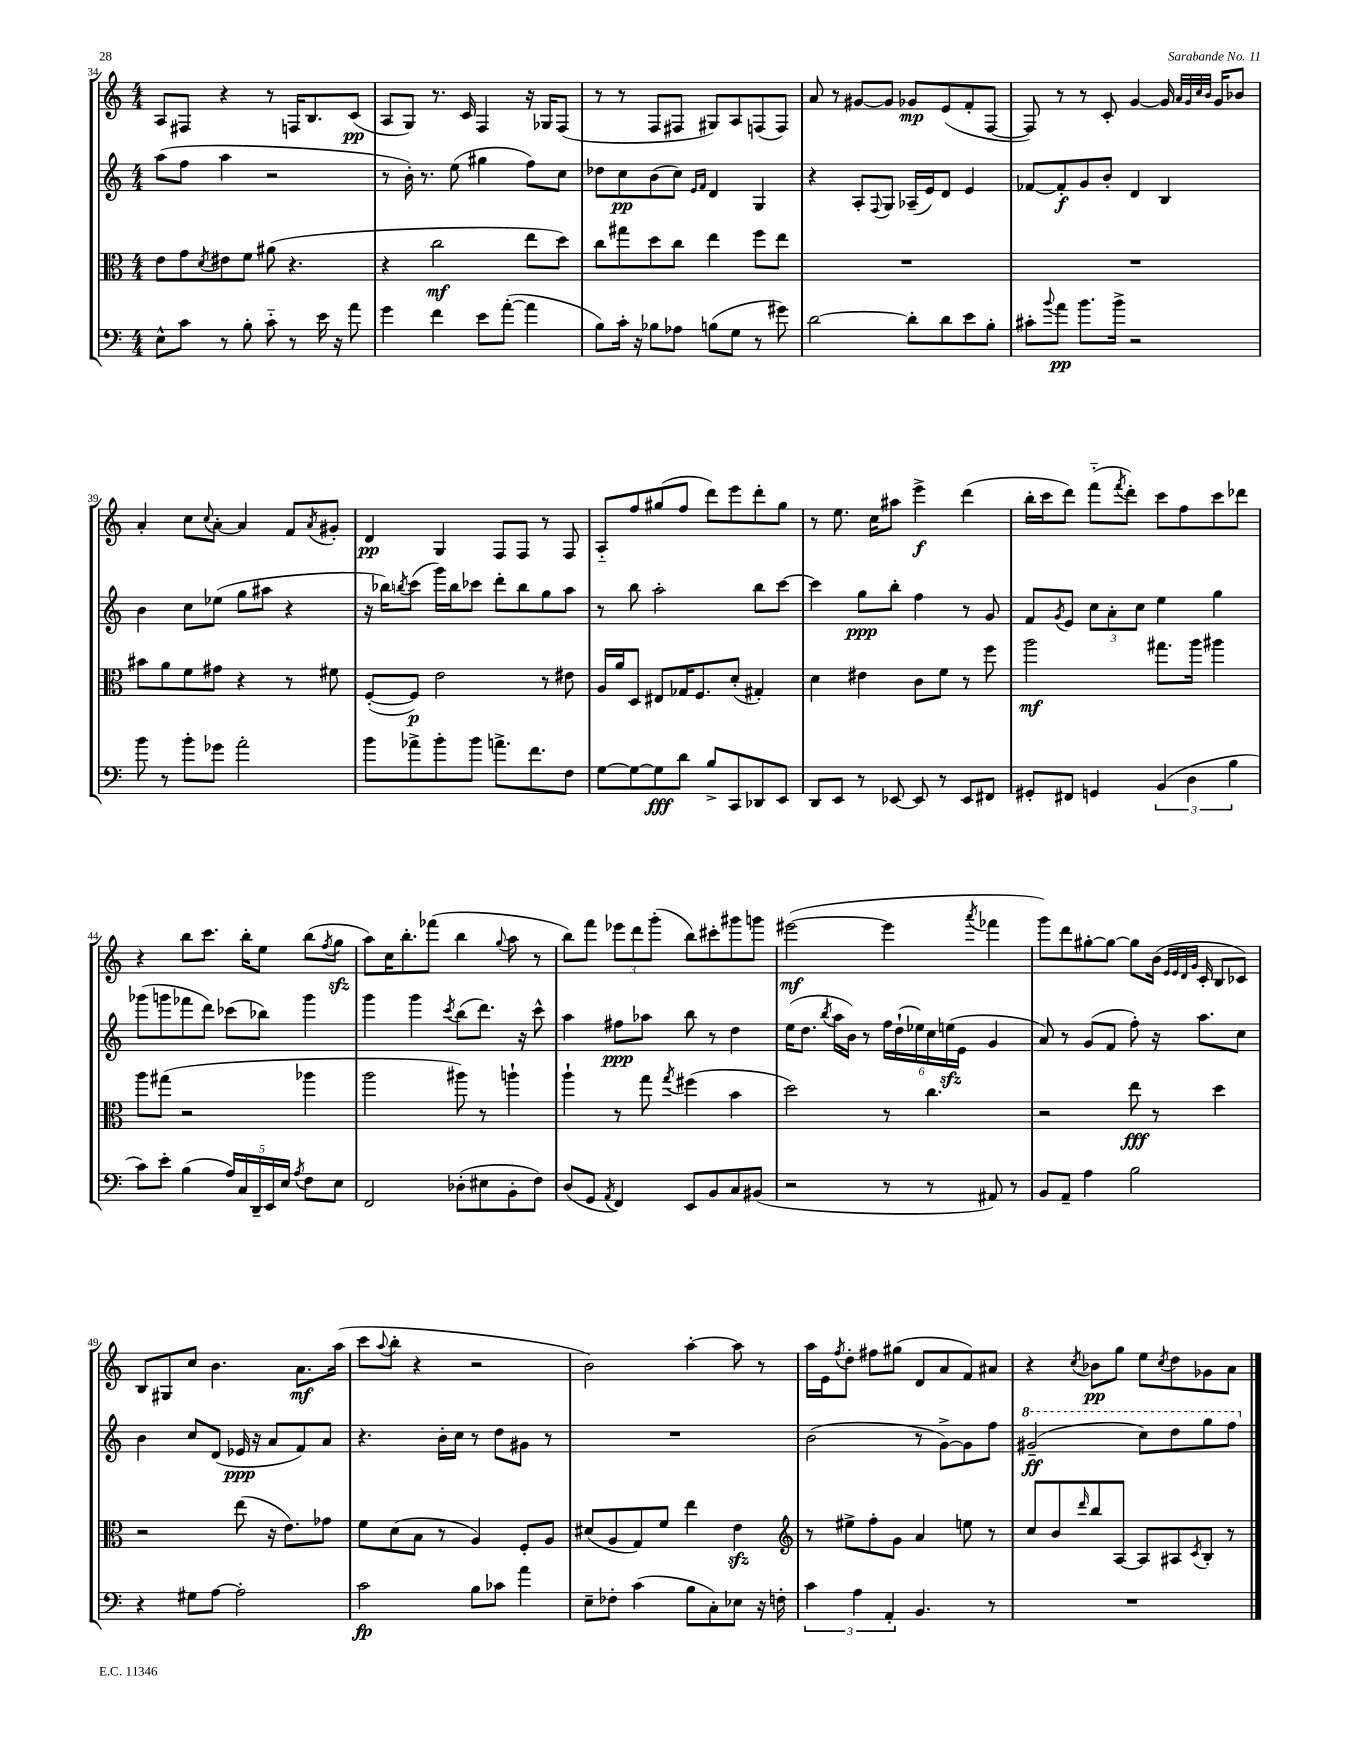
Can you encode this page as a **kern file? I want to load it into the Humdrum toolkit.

**kern	**dynam	**kern	**dynam	**kern	**dynam	**kern	**dynam
*part4	*part4	*part3	*part3	*part2	*part2	*part1	*part1
*staff4	*staff4	*staff3	*staff3	*staff2	*staff2	*staff1	*staff1
*clefF4	*	*clefC3	*	*clefG2	*	*clefG2	*
*k[]	*	*k[]	*	*k[]	*	*k[]	*
*M4/4	*	*M4/4	*	*M4/4	*	*M4/4	*
=34	=34	=34	=34	=34	=34	=34	=34
8E^^\L	.	8e\L	.	(8aa\L	.	8A/L	.
8c\J	.	8g\	.	8ff\J	.	8F#X/J	.
.	.	8qd/	.	.	.	.	.
8r	.	8e#X\	.	4aa\	.	4r	.
8B'\	.	8f\J	.	.	.	.	.
8c\	.	(8a#X\	.	2r	.	8r	.
8r	.	4.r	.	.	.	16Fn/KL	.
.	.	.	.	.	.	8.B/	.
16e\	.	.	.	.	.	.	.
16r	.	.	.	.	.	.	.
8a\	.	.	.	.	.	(8c/J	pp
=35	=35	=35	=35	=35	=35	=35	=35
4g\	.	4r	.	8r	.	8A/L	.
.	.	.	.	16b'\)	.	8G/J)	.
.	.	.	.	8.r	.	.	.
4f\	.	2cc\	mf	.	.	8.r	.
.	.	.	.	(8ee\	.	.	.
.	.	.	.	.	.	16c/	.
8e\L	.	.	.	4gg#X\	.	4F/	.
([8a'\J	.	.	.	.	.	.	.
4a\]	.	8ee\L	.	8ff\L)	.	16r	.
.	.	.	.	.	.	16G-X/KL	.
.	.	8dd\J)	.	8cc\J	.	(8F/J	.
=36	=36	=36	=36	=36	=36	=36	=36
8B\L)	.	8cc\L	.	8dd-X\L	.	8r	.
16c'\Jk	.	8gg#X\	.	8cc\	pp	8r	.
16r	.	.	.	.	.	.	.
8B-X\L	.	8dd\	.	(8b\	.	8F/L	.
8A-X\J	.	8cc\J	.	8cc\J)	.	8F#X/J	.
.	.	.	.	16qqe/LL	.	.	.
.	.	.	.	16qqf/JJ	.	.	.
(8Bn\L	.	4ee\	.	4d/	.	8G#X/L)	.
8G\J	.	.	.	.	.	8A/	.
8r	.	8ff\L	.	4G/	.	(8Fn/	.
8g#X\)	.	8ee\J	.	.	.	8F/J)	.
=37	=37	=37	=37	=37	=37	=37	=37
[2d\	.	1r	.	4r	.	8a/	.
.	.	.	.	.	.	8r	.
.	.	.	.	8A'/L	.	[8g#X/L	.
.	.	.	.	8qqF/	.	.	.
.	.	.	.	8G/J	.	8g#/J]	.
8d'\L]	.	.	.	(16A-X~/LL	.	8g-X/L	mp
.	.	.	.	16e/J)	.	.	.
8d\	.	.	.	8d/J	.	(8e/	.
8e\	.	.	.	4e/	.	8f'/	.
8B'\J	.	.	.	.	.	[8F/J	.
=38	=38	=38	=38	=38	=38	=38	=38
8c#X'\L	.	1r	.	[8f-X/L	.	8F/])	.
8qqb/	.	.	.	.	.	.	.
8a\J	pp	.	.	8f-'/]	f	8r	.
8.b\L	.	.	.	8g/	.	8r	.
.	.	.	.	8b'/J	.	8c'/	.
16b^\Jk	.	.	.	.	.	.	.
2r	.	.	.	4d/	.	[4g/	.
.	.	.	.	4B/	.	16g/]	.
.	.	.	.	.	.	32qqa/LLL	.
.	.	.	.	.	.	32qqg/	.
.	.	.	.	.	.	32qqcc/	.
.	.	.	.	.	.	32qqb/JJJ	.
.	.	.	.	.	.	16g/KL	.
.	.	.	.	.	.	8b-X/J	.
!!LO:LB:g=z
=39	=39	=39	=39	=39	=39	=39	=39
8b\	.	8b#X\L	.	4b\	.	4a'/	.
8r	.	8a\	.	.	.	.	.
8b'\L	.	8f\	.	8cc\L	.	8cc\L	.
.	.	.	.	.	.	8qqcc/	.
8g-X\J	.	8g#X\J	.	(8ee-X\J	.	[8a'\J	.
2a'\	.	4r	.	8gg\L	.	4a/]	.
.	.	.	.	8aa#X\J	.	.	.
.	.	8r	.	4r	.	8f/L	.
.	.	.	.	.	.	8qa/	.
.	.	8f#X\	.	.	.	8g#X'/J	.
=40	=40	=40	=40	=40	=40	=40	=40
8b\L	.	([8F'/L	.	16r	.	4d/	pp
.	.	.	.	16bb-X\KL)	.	.	.
.	.	.	.	8qbbn/	.	.	.
8a-X^\	.	8F/J])	p	(8ccc\J	.	.	.
8b'\	.	2e\	.	16ggg\LL)	.	4G/	.
.	.	.	.	16bb\J	.	.	.
8b\J	.	.	.	8ccc-X\J	.	.	.
8.an^\L	.	.	.	8ddd'\L	.	8F/L	.
.	.	.	.	8bb\	.	8F/J	.
8.f\	.	.	.	.	.	.	.
.	.	8r	.	8gg\	.	8r	.
8F\J	.	8e#X\	.	8aa\J	.	8F/	.
=41	=41	=41	=41	=41	=41	=41	=41
[8G\L	.	16A/LL	.	8r	.	8A/L	.
.	.	16a/J	.	.	.	.	.
8G\_	.	8D/J	.	8bb\	.	8ff/	.
8G\]	fff	8E#X/L	.	2aa'\	.	(8gg#X/	.
8d\J	.	16G-X/K	.	.	.	8ff/J	.
.	.	8.F/	.	.	.	.	.
8B^/L	.	.	.	.	.	8ddd\L)	.
8CC/	.	(8d'/J	.	.	.	8eee\	.
8DD-X/	.	4G#X'/)	.	8bb\L	.	8ddd'\	.
8EE/J	.	.	.	[8ccc\J	.	8gg#\J	.
=42	=42	=42	=42	=42	=42	=42	=42
8DD/L	.	4d\	.	4ccc\]	.	8r	.
8EE/J	.	.	.	.	.	8.ee\	.
8r	.	4e#X\	.	8gg\L	ppp	.	.
.	.	.	.	.	.	16cc\KL	.
[8EE-X/	.	.	.	8bb'\J	.	8aa#X\J	.
8EE-/]	.	8c\L	.	4ff\	.	4eee^\	f
8r	.	8f\J	.	.	.	.	.
8EE-/L	.	8r	.	8r	.	(4ddd\	.
8FF#X/J	.	8ff\	.	8g/	.	.	.
=43	=43	=43	=43	=43	=43	=43	=43
8GG#X'/L	.	2aa\	mf	8f/L	.	16bb'\LL	.
.	.	.	.	.	.	16ccc\J	.
.	.	.	.	8qg/	.	.	.
8FF#X/J	.	.	.	8e/J	.	8ddd\J)	.
4GGn/	.	.	.	12cc\L	.	(8fff\L	.
.	.	.	.	12a'\	.	.	.
.	.	.	.	.	.	8qfff/	.
.	.	.	.	.	.	8ddd'\J)	.
.	.	.	.	12cc\J	.	.	.
(6BB/	.	8.gg#X\L	.	4ee\	.	8ccc\L	.
.	.	.	.	.	.	8ff\	.
6D\	.	.	.	.	.	.	.
.	.	16aa\Jk	.	.	.	.	.
.	.	4aa#X\	.	4gg\	.	8ccc\	.
6B\	.	.	.	.	.	.	.
.	.	.	.	.	.	8ddd-X\J	.
!!LO:LB:g=z
=44	=44	=44	=44	=44	=44	=44	=44
8c\L)	.	8aa\L	.	(8ggg-X\L	.	4r	.
8e'\J	.	(8gg#X\J	.	8gggn\	.	.	.
(4B\	.	2r	.	8fff-X\	.	8bb\L	.
.	.	.	.	8ddd\J)	.	8.ccc\J	.
20A/LL)	.	.	.	(8ccc-X\L	.	.	.
20C/	.	.	.	.	.	.	.
.	.	.	.	.	.	16bb'\KL	.
20DD~/	.	.	.	.	.	.	.
.	.	.	.	8bb-X\J)	.	8ee\J	.
20EE/	.	.	.	.	.	.	.
20E/JJ	.	.	.	.	.	.	.
8qA/	.	.	.	.	.	.	.
8F\L	.	4aa-X\	.	4ggg\	.	(8bb\L	.
.	.	.	.	.	.	8qff/	.
8E\J	.	.	.	.	.	8ggzz\J	.
=45	=45	=45	=45	=45	=45	=45	=45
2FF/	.	2aa\	.	4ggg\	.	8aa\L)	.
.	.	.	.	.	.	16cc\K	.
.	.	.	.	.	.	8.bb'\	.
.	.	.	.	4ggg\	.	.	.
.	.	.	.	.	.	(8fff-X\J	.
.	.	.	.	8qccc/	.	.	.
(8D-X'\L	.	8aa#X\)	.	(8bb\L	.	4bb\	.
8E#X\	.	8r	.	8.ddd\J)	.	.	.
.	.	.	.	.	.	8qqgg/	.
8BB'\	.	4aan`\	.	.	.	8aa\	.
.	.	.	.	16r	.	.	.
8F\J)	.	.	.	8ccc^^\	.	8r	.
=46	=46	=46	=46	=46	=46	=46	=46
(8D/L	.	4aa`\	.	4aa\	.	8bb\L)	.
8GG/J	.	.	.	.	.	8fff\J	.
8qAA/	.	.	.	.	.	.	.
4FF/)	.	8r	.	8ff#X\L	ppp	12eee-X\L	.
.	.	.	.	.	.	12ddd\	.
.	.	8gg\	.	8aa-X\J	.	.	.
.	.	.	.	.	.	(12ggg'\J	.
.	.	8qgg/	.	.	.	.	.
8EE/L	.	(4ff#X\	.	8bb\	.	8bb\L)	.
8BB/	.	.	.	8r	.	8ccc#X'\	.
8C/	.	4b\	.	4dd\	.	8ggg#X\	.
(8BB#X/J	.	.	.	.	.	8gggn\J	.
=47	=47	=47	=47	=47	=47	=47	=47
2r	.	2dd\)	.	(16ee\KL	.	([2eee#X\	mf
.	.	.	.	8.dd\J	.	.	.
.	.	.	.	8qbb/	.	.	.
.	.	.	.	16aa\LL	.	.	.
.	.	.	.	16b\JJ)	.	.	.
.	.	.	.	8r	.	.	.
8r	.	8r	.	24ff\LL	.	4eee#\]	.
.	.	.	.	(24dd`\	.	.	.
.	.	.	.	24ee-X\)	.	.	.
8r	.	4.cc\	.	24cc\	.	.	.
.	.	.	.	(24eenzz\	.	.	.
.	.	.	.	24e\JJ	.	.	.
.	.	.	.	.	.	8qaaa/	.
8AA#X/)	.	.	.	4g/	.	4fff-X\	.
8r	.	.	.	.	.	.	.
=48	=48	=48	=48	=48	=48	=48	=48
8BB/L	.	2r	.	8a/)	.	8ggg\L)	.
8AA~/J	.	.	.	8r	.	8ddd\	.
4A\	.	.	.	(8g/L	.	[8gg#X'\	.
.	.	.	.	8f/J	.	8gg#\J_	.
2B\	.	8ee\	fff	8ff'\)	.	8gg#\L]	.
.	.	8r	.	16r	.	(16b\Jk	.
.	.	.	.	.	.	32qqe/LLL	.
.	.	.	.	.	.	32qqe/	.
.	.	.	.	.	.	32qqd/	.
.	.	.	.	.	.	32qqg/JJJ	.
.	.	.	.	8.aa\L	.	16c'/	.
.	.	4dd\	.	.	.	8B/L	.
.	.	.	.	8cc\J	.	8c-X/J)	.
!!LO:LB:g=z
=49	=49	=49	=49	=49	=49	=49	=49
4r	.	2r	.	4b\	.	8B/L	.
.	.	.	.	.	.	8G#X/	.
8G#X\L	.	.	.	8cc/L	.	8cc/J	.
[8A\J	.	.	.	(8d/J	.	4.b\	.
2A'\]	.	(8ee\	.	16e-X/	ppp	.	.
.	.	.	.	16r	.	.	.
.	.	16r	.	8a/L	.	.	.
.	.	8.e\L)	.	.	.	.	.
.	.	.	.	8f/)	.	8.a\L	mf
.	.	8g-X\J	.	8a/J	.	.	.
.	.	.	.	.	.	(16aa\Jk	.
=50	=50	=50	=50	=50	=50	=50	=50
2c\	fp	8f\L	.	4.r	.	8ccc\L	.
.	.	.	.	.	.	8qqaa/	.
.	.	(8d\	.	.	.	8bb'\J	.
.	.	8B\J	.	.	.	4r	.
.	.	8r	.	16b'\LL	.	.	.
.	.	.	.	16cc\JJ	.	.	.
8B\L	.	4A/)	.	8r	.	2r	.
8c-X\J	.	.	.	8dd\L	.	.	.
4a\	.	8F'/L	.	8g#X\J	.	.	.
.	.	8A/J	.	8r	.	.	.
=51	=51	=51	=51	=51	=51	=51	=51
8E~\L	.	(8d#X/L	.	1r	.	2b\)	.
8F-X'\J	.	8A/	.	.	.	.	.
(4c\	.	8G/)	.	.	.	.	.
.	.	8f/J	.	.	.	.	.
8B\L	.	4ee\	.	.	.	[4aa'\	.
8C'\)	.	.	.	.	.	.	.
8E-X\J	.	4ezz\	.	.	.	8aa\]	.
16r	.	.	.	.	.	8r	.
16Fn'\	.	.	.	.	.	.	.
=52	=52	=52	=52	=52	=52	=52	=52
*	*	*clefG2	*	*	*	*	*
6c\	.	8r	.	(2b\	.	16aa\LL	.
.	.	.	.	.	.	16e\J	.
.	.	.	.	.	.	8qff/	.
.	.	8ee#X^\L	.	.	.	8dd'\J	.
6A\	.	.	.	.	.	.	.
.	.	8ff'\	.	.	.	8ff#X\L	.
6AA'/	.	.	.	.	.	.	.
.	.	8g\J	.	.	.	(8gg#X\J	.
4.BB/	.	4a/	.	8r	.	8d/L	.
.	.	.	.	[8g^\L)	.	8a/	.
.	.	8een\	.	8g\]	.	8f/)	.
8r	.	8r	.	8ff\J	.	8a#X/J	.
=53	=53	=53	=53	=53	=53	=53	=53
*	*	*	*	*8va	*	*	*
1r	.	8cc/L	.	(2gg#X~/	ff	4r	.
.	.	8b/	.	.	.	.	.
.	.	16qqddd/	.	.	.	8qcc/	.
.	.	8bb/	.	.	.	8b-X\L	pp
.	.	[8A/J	.	.	.	8gg\J	.
.	.	8A/L]	.	8ccc\L)	.	8ee\L	.
.	.	.	.	.	.	8qcc/	.
.	.	8A#X/	.	8ddd\	.	8dd\	.
.	.	8qc/	.	.	.	.	.
.	.	8B'/J	.	8ggg\	.	8g-X\	.
.	.	8r	.	8fff\J	.	8a\J	.
*	*	*	*	*X8va	*	*	*
==	==	==	==	==	==	==	==
*-	*-	*-	*-	*-	*-	*-	*-
